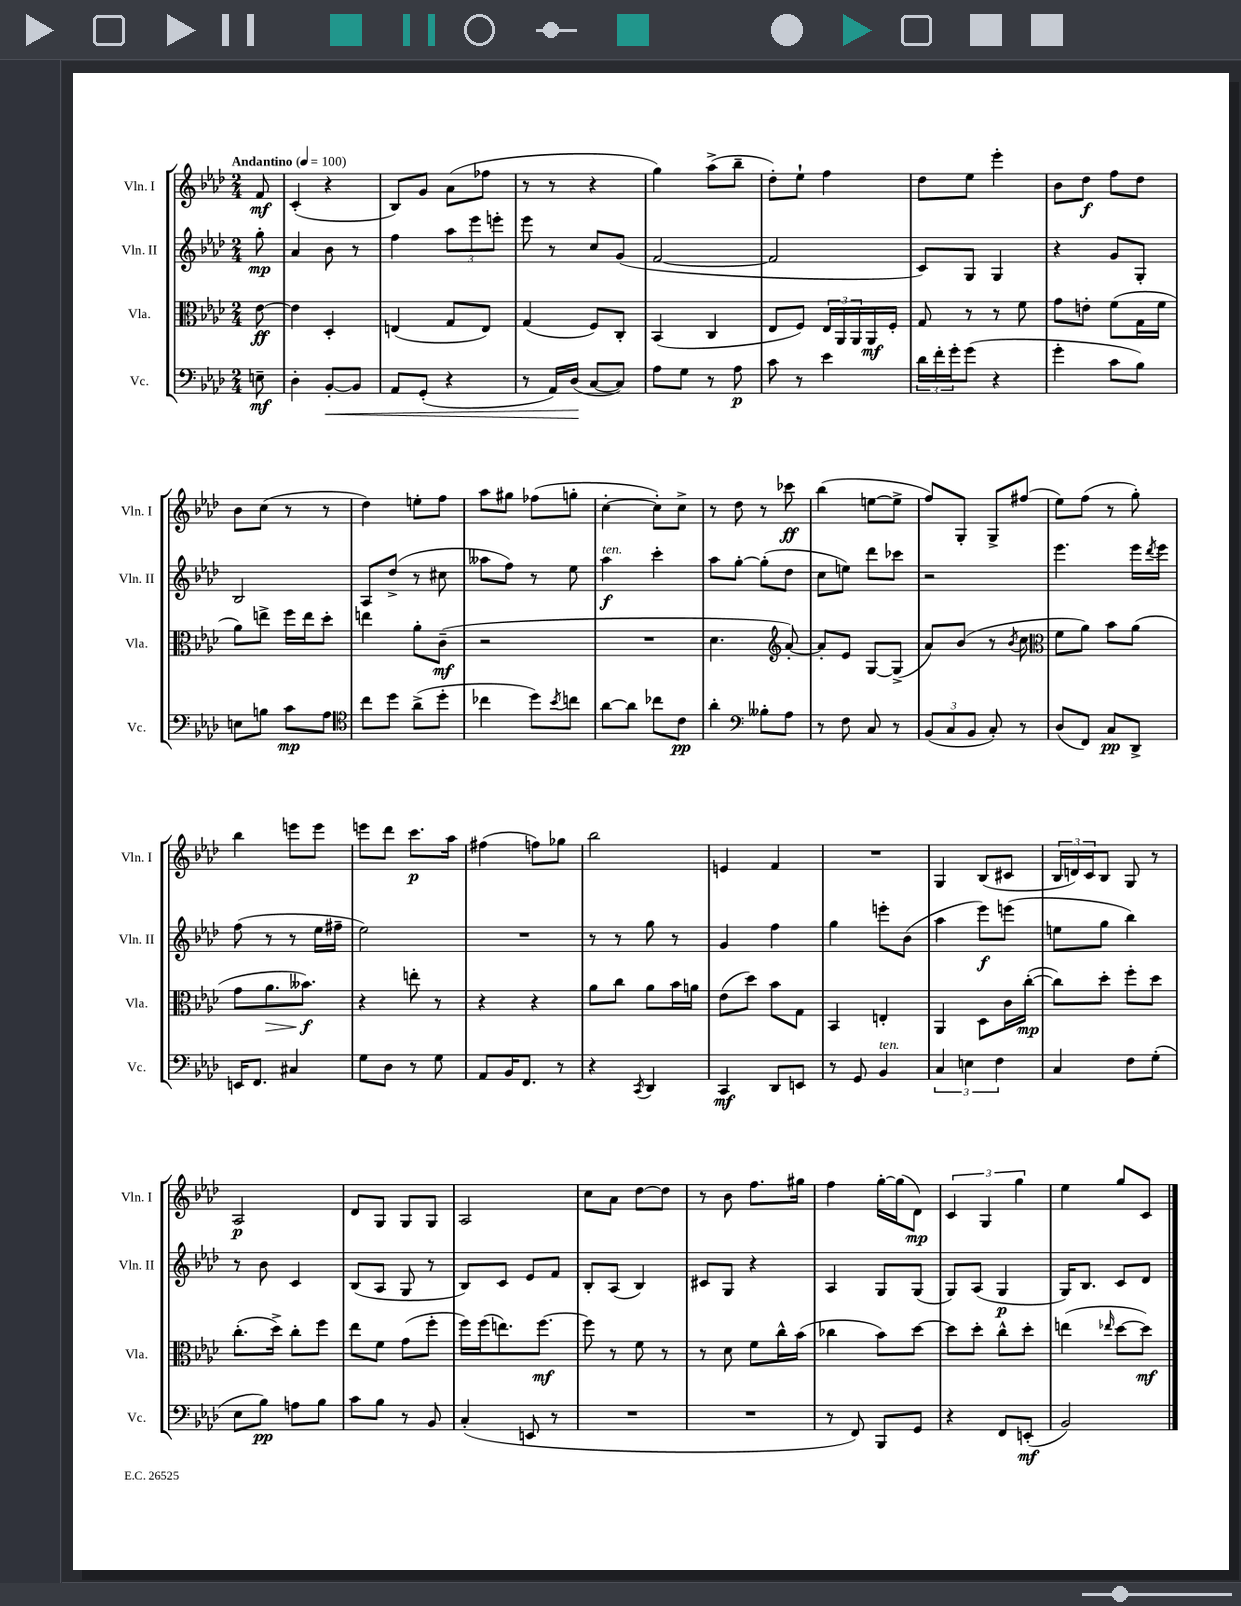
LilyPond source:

<<
\new StaffGroup <<
\new Staff = "s0" \with { instrumentName = "Vln. I" shortInstrumentName = "Vln. I" } {
    \clef treble \key aes \major \numericTimeSignature \time 2/4 \partial 8 \tempo "Andantino" 4 = 100
    f'8\mf |
    c'4-.( r4 |
    bes8) g'8 aes'8( fes''8 |
    r8 r8 r4 |
    g''4) aes''8->( bes''8-- |
    des''8-.) ees''8-! f''4 |
    des''8 ees''8 ees'''4-. |
    bes'8 des''8\f f''8 des''8 |
    bes'8 c''8( r8 r8 |
    des''4) e''8-. f''8 |
    aes''8 gis''8 fes''8( g''8-. |
    c''4~-. c''8-.) c''8-> |
    r8 des''8 r8 ces'''8\ff |
    bes''4( e''8~ e''8-> |
    f''8) g8-. g8-> fis''8( |
    ees''8) f''8( r8 g''8-.) |
    bes''4 e'''8 e'''8 |
    e'''8 des'''8 c'''8.\p aes''16 |
    fis''4( f''8) ges''8 |
    bes''2 |
    e'4 f'4 |
    R2 |
    g4 bes8( cis'8 |
    \tuplet 3/2 { bes16 d'16) c'16 } bes8 g8 r8 |
    aes2\p |
    des'8 g8 g8 g8 |
    aes2 |
    c''8 aes'8 des''8~ des''8 |
    r8 bes'8 f''8. gis''16 |
    f''4 g''16~-. g''16( des'8\mp) |
    \tuplet 3/2 { c'4 g4 g''4 } |
    ees''4 g''8 c'8 \bar "|." |
}
\new Staff = "s1" \with { instrumentName = "Vln. II" shortInstrumentName = "Vln. II" } {
    \clef treble \key aes \major \numericTimeSignature \time 2/4 \partial 8
    g''8-.\mp |
    aes'4 bes'8 r8 |
    f''4 \tuplet 3/2 { aes''8 ees'''8 e'''8-. } |
    ees'''8 r8 c''8 g'8( |
    f'2~ |
    f'2 |
    c'8) g8 g4 |
    r4 g'8 g8-. |
    bes2 |
    aes8 des''8->( r8 cis''8 |
    aeses''8 f''8) r8 ees''8 |
    aes''4\f^\markup { \italic "ten." } c'''4-. |
    aes''8 g''8~-. g''8-.( des''8 |
    c''8 e''8) des'''8 ces'''8 |
    r2 |
    ees'''4. ees'''16 \acciaccatura { des'''8 } ees'''16 |
    f''8( r8 r8 ees''16 fis''16-- |
    ees''2) |
    R2 |
    r8 r8 g''8 r8 |
    g'4 f''4 |
    g''4 e'''8-. bes'8( |
    aes''4 ees'''8\f) e'''8( |
    e''8 g''8 bes''4) |
    r8 bes'8 c'4 |
    bes8( aes8 g8 r8 |
    bes8) c'8 ees'8 f'8 |
    bes8-. aes8( bes4) |
    cis'8 g8 r4 |
    aes4 g8 g8( |
    g8) aes8( g4\p |
    g16) bes8. c'8 des'8 \bar "|." |
}
\new Staff = "s2" \with { instrumentName = "Vla." shortInstrumentName = "Vla." } {
    \clef alto \key aes \major \numericTimeSignature \time 2/4 \partial 8
    ees'8~\ff |
    ees'4 des4-. |
    e4( g8 e8) |
    g4( f8) c8-. |
    bes,4( c4 |
    ees8 f8) \tuplet 3/2 { ees16 aes,16 aes,16 } aes,16\mf f16-. |
    g8 r8 r8 f'8 |
    g'8 e'8-. f'8( g16 f'16 |
    aes'8) e''8-> f''16 e''16 des''8-. |
    e''4 aes'8-. c'8--\mf( |
    r2 |
    R2 |
    des'4. \clef treble aes'8~-.) |
    aes'8-. ees'8 g8~ g8->( |
    aes'8) bes'8( r8 \acciaccatura { bes'8 } c''8 |
    \clef alto f'8 aes'8) bes'8 aes'8( |
    g'8 aes'8.\> beses'8.\f\!) |
    r4 e''8-. r8 |
    r4 r4 |
    aes'8 c''8 aes'8 bes'16 a'16 |
    ees'8( des''8) bes'8 g8 |
    bes,4 e4-. |
    aes,4 des8 c'16 c''16~-.\mp( |
    c''8) des''8-. f''8-. des''8 |
    c''8.-.( des''16->) c''8-. f''8 |
    ees''8 f'8 g'8( f''8-. |
    f''16) f''16( e''8.) f''8.~\mf |
    f''8 r8 f'8 r8 |
    r8 des'8 f'8 c''16-^ bes'16( |
    ces''4 bes'8) des''8~ |
    des''8 des''8-. c''8-^ des''8-. |
    e''4( \grace { ees''16 } des''8~ des''8\mf) \bar "|." |
}
\new Staff = "s3" \with { instrumentName = "Vc." shortInstrumentName = "Vc." } {
    \clef bass \key aes \major \numericTimeSignature \time 2/4 \partial 8
    e8--\mf |
    des4-. bes,8~-.\< bes,8 |
    aes,8 g,8-.( r4 |
    r8 aes,16) des16\!( c8~ c8) |
    aes8 g8 r8 aes8\p |
    c'8 r8 ees'4 |
    \tuplet 3/2 { des'16 f'16-. g'16-. } g'8( r4 |
    g'4-. c'8 bes8) |
    e8 b8 c'8\mp aes8 |
    \clef tenor c''8 des''8 aes'8->( des''8-. |
    ces''4 des''8) \acciaccatura { bes'8 } c''8 |
    aes'8~ aes'8 ces''8 c'8\pp |
    aes'4-. \clef bass beses8-. aes8 |
    r8 f8 c8 r8 |
    \tuplet 3/2 { bes,8( c8 bes,8 } c8-.) r8 |
    des8( f,8) c8\pp des,8-> |
    e,16 f,8. cis4 |
    g8 des8 r8 g8 |
    aes,8 bes,16 f,8. r8 |
    r4 \acciaccatura { c,8 } des,4 |
    c,4\mf des,8 e,8 |
    r8 g,8 bes,4^\markup { \italic "ten." } |
    \tuplet 3/2 { c4 e4 f4 } |
    c4 f8 g8-.( |
    ees8 bes8\pp) a8 bes8 |
    c'8 bes8 r8 bes,8 |
    c4-.( e,8 r8 |
    R2 |
    R2 |
    r8 f,8) bes,,8 g,8 |
    r4 f,8 e,8-.\mf( |
    bes,2) \bar "|." |
}
>>
>>
\layout { \context { \Score \remove "Bar_number_engraver" } }
